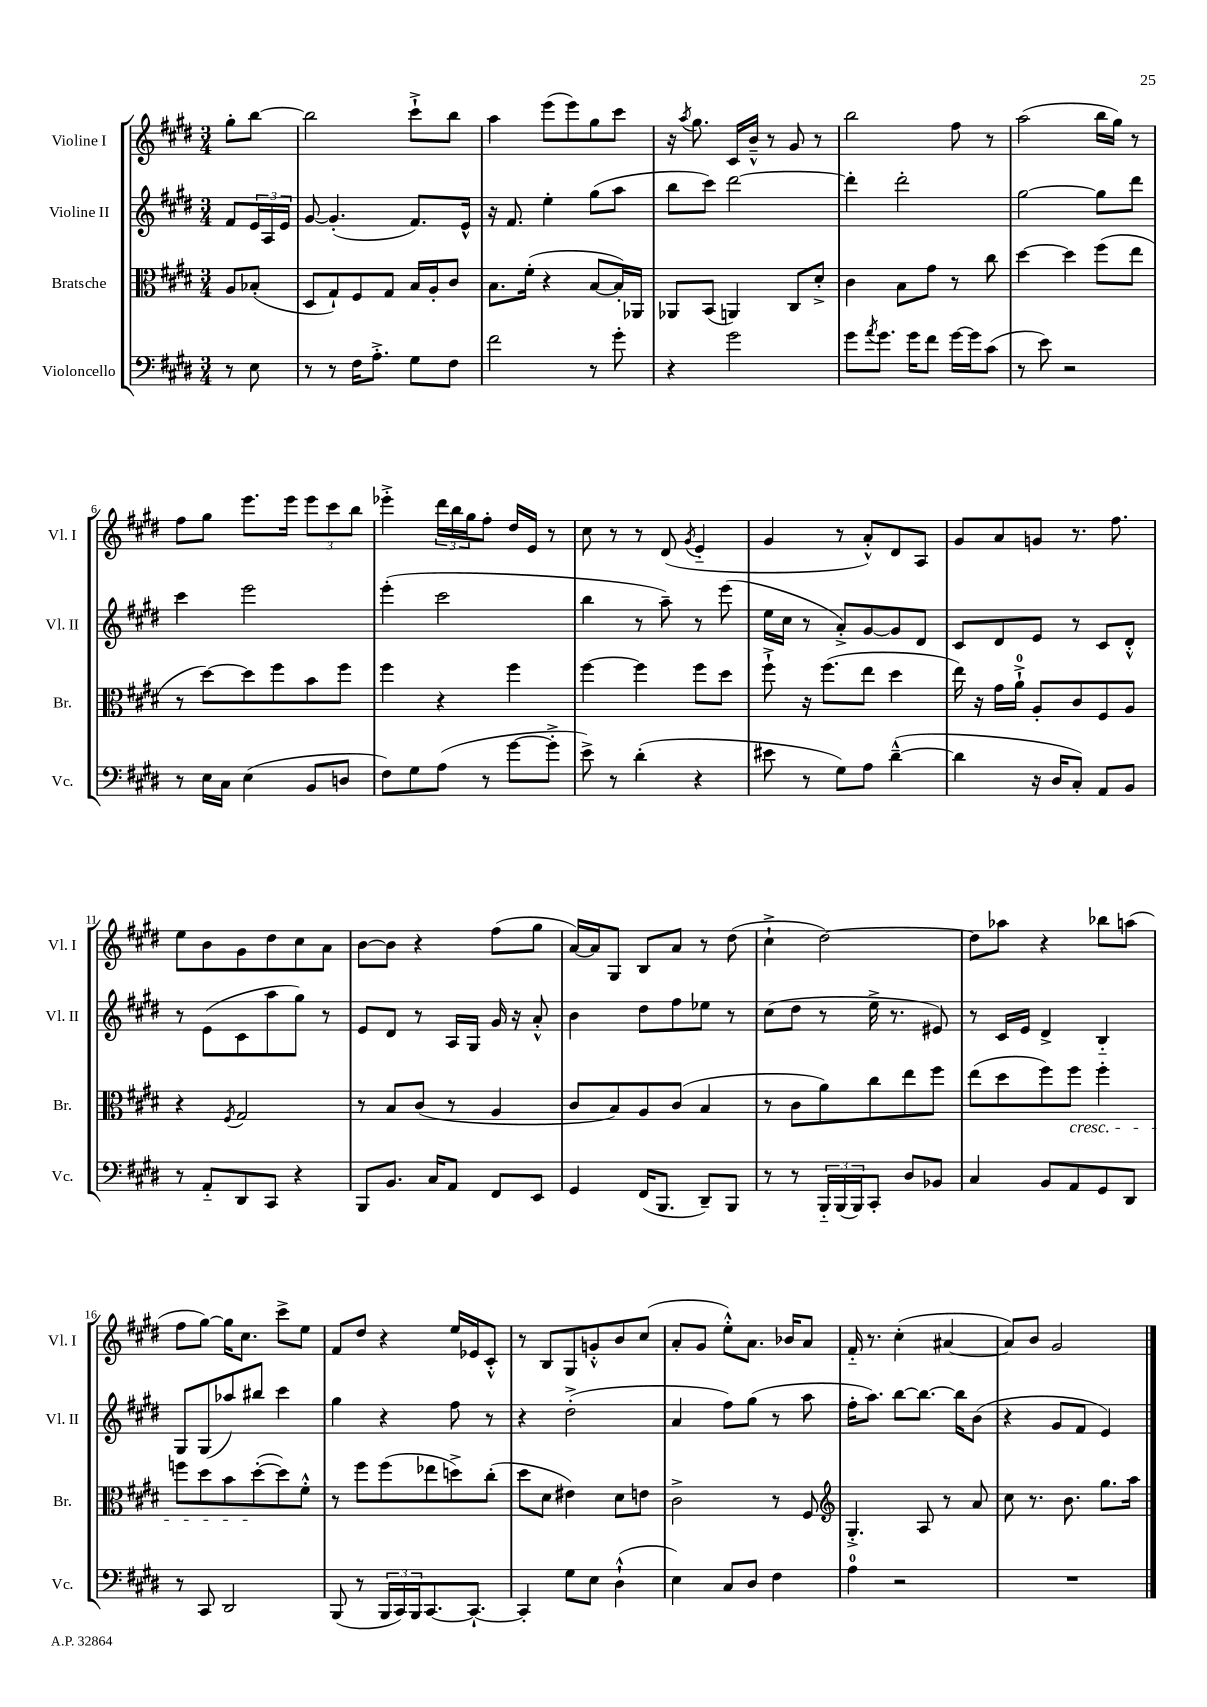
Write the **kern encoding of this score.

**kern	**kern	**kern	**kern
*part4	*part3	*part2	*part1
*staff4	*staff3	*staff2	*staff1
*I"Violoncello	*I"Bratsche	*I"Violine II	*I"Violine I
*I'Vc.	*I'Br.	*I'Vl. II	*I'Vl. I
*clefF4	*clefC3	*clefG2	*clefG2
*k[f#c#g#d#]	*k[f#c#g#d#]	*k[f#c#g#d#]	*k[f#c#g#d#]
*M3/4	*M3/4	*M3/4	*M3/4
=	=	=	=
8r	8A/L	8f#/L	8gg#'\L
8E\	(8B-X'/J	24e/L	[8bb\J
.	.	24A/	.
.	.	24e/JJ	.
=1	=1	=1	=1
8r	8D#/L	[8g#/	2bb\]
8r	8G#`/)	(4.g#'/]	.
16F#\KL	8F#/	.	.
8.A'^\J	.	.	.
.	8G#/J	.	.
8G#\L	16B/LL	8.f#/L)	8ccc#`^\L
.	16A'/J	.	.
8F#\J	8c#/J	.	8bb\J
.	.	16e^^/Jk	.
=2	=2	=2	=2
2f#\	8.B\L	16r	4aa\
.	.	8.f#/	.
.	(16f#'\Jk	.	.
.	4r	4ee'\	(8eee\L
.	.	.	8eee\)
8r	[8B/L	(8gg#\L	8gg#\
8g#'\	16B'/L])	8aa\J	8ccc#\J
.	16AA-X/JJ	.	.
=3	=3	=3	=3
4r	8AA-X/L	8bb\L	16r
.	.	.	8qaa/
.	.	.	8.gg#\
.	(8BB/J	8ccc#\J)	.
2g#\	4AAn/)	[2ddd#\	16c#/LL
.	.	.	16b~^^/JJ
.	.	.	8r
.	8C#/L	.	8g#/
.	8d#'^/J	.	8r
=4	=4	=4	=4
8g#\L	4c#\	4ddd#'\]	2bb\
8qa/	.	.	.
8.g#\J	.	.	.
.	8B\L	2ddd#'\	.
16g#\KL	.	.	.
8f#\J	8g#\J	.	.
[16g#\LL	8r	.	8ff#\
16g#\J]	.	.	.
(8c#\J	8cc#\	.	8r
=5	=5	=5	=5
8r	[4dd#\	[2gg#\	(2aa\
8e\)	.	.	.
2r	4dd#\]	.	.
.	(8ff#\L	8gg#\L]	16bb\LL
.	.	.	16gg#\JJ)
.	8ee\J	8ddd#\J	8r
!!LO:LB:g=z
=6	=6	=6	=6
8r	8r	4ccc#\	8ff#\L
16E\LL	[8dd#\L)	.	8gg#\J
16C#\JJ	.	.	.
(4E\	8dd#\]	2eee\	8.eee\L
.	8ff#\	.	.
.	.	.	16eee\Jk
8BB/L	8b\	.	12eee\L
.	.	.	12ccc#\
8Dn/J	8ff#\J	.	.
.	.	.	12bb\J
=7	=7	=7	=7
8F#\L)	4ff#\	(4eee'\	4eee-X'^\
8G#\	.	.	.
(8A\J	4r	2ccc#\	24ddd#\LL
.	.	.	24bb\
.	.	.	24gg#\J
8r	.	.	8ff#'\J
[8g#\L	4ff#\	.	16dd#/LL
.	.	.	16e/JJ
8g#'^\J]	.	.	8r
=8	=8	=8	=8
8e^\)	[4ff#\	4bb\	8cc#\
8r	.	.	8r
(4d#'\	4ff#\]	8r	8r
.	.	8aa~\)	(8d#/
.	.	.	8qg#/
4r	8ff#\L	8r	4e/
.	8dd#\J	(8eee\	.
=9	=9	=9	=9
8e#X\	8ff#`^\	16ee\LL	4g#/
.	.	16cc#\JJ	.
8r	16r	8r	.
.	(8.ff#\L	.	.
8G#\L)	.	8a'^/L)	8r
8A\J	8ee\J	[8g#/	8a'^^/L)
([4d#~^^\	4dd#\	8g#/]	8d#/
.	.	8d#/J	8A/J
=10	=10	=10	=10
4d#\]	16ee\)	8c#/L	8g#/L
.	16r	.	.
.	16g#\LL	8d#/	8a/
.	16a`^\JJ	.	.
16r	8A'/L	8e/J	8gn/J
16D#/KL	.	.	.
8C#'/J)	8c#/	8r	8.r
8AA/L	8F#/	8c#/L	.
.	.	.	8.ff#\
8BB/J	8A/J	8d#'^^/J	.
!!LO:LB:g=z
=11	=11	=11	=11
8r	4r	8r	8ee\L
8AA/L	.	(8e\L	8b\
.	8qF#/	.	.
8DD#/	2G#/	8c#\	8g#\
8CC#/J	.	8aa\	8dd#\
4r	.	8gg#\J)	8cc#\
.	.	8r	8a\J
=12	=12	=12	=12
8BBB/L	8r	8e/L	[8b\L
8.BB/J	8B/L	8d#/J	8b\J]
.	(8c#/J	8r	4r
16C#/KL	.	.	.
8AA/J	8r	16A/LL	.
.	.	16G#/JJ	.
8FF#/L	4A/	16g#/	(8ff#\L
.	.	16r	.
8EE/J	.	8a'^^/	8gg#\J
=13	=13	=13	=13
4GG#/	8c#/L	4b\	[16a/LL)
.	.	.	16a/J]
.	8B/)	.	8G#/J
(16FF#/KL	8A/	8dd#\L	8B/L
8.BBB/J	.	.	.
.	(8c#/J	8ff#\	8a/J
8DD#~/L)	4B/	8ee-X\J	8r
8BBB/J	.	8r	(8dd#\
=14	=14	=14	=14
8r	8r	(8cc#\L	4cc#`^\
8r	8c#\L	8dd#\J	.
24BBB/LL	8a\)	8r	[2dd#\)
(24BBB/	.	.	.
24BBB/J)	.	.	.
8CC#'/J	8cc#\	16ee^\	.
.	.	8.r	.
8D#/L	8ee\	.	.
8BB-X/J	8ff#\J	8e#X/)	.
=15	=15	=15	=15
4C#/	(8ee\L	8r	8dd#\L]
.	8dd#\	16c#/LL	8aa-X\J
.	.	16e/JJ	.
8BB/L	8ff#\)	4d#^/	4r
!	!LO:TX:b:i:t=cresc.	!	!
8AA/	8ff#\J	.	.
8GG#/	4ff#'\	4B/	8bb-X\L
8DD#/J	.	.	(8aan\J
!!LO:LB:g=z
=16	=16	=16	=16
8r	8ffn\L	8G#/L	8ff#\L
8CC#/	8dd#\	(8G#/	[8gg#\J)
2DD#/	8b\	8aa-X/)	16gg#\KL]
.	.	.	8.cc#\J
.	([8dd#'\	8bb#X/J	.
.	8dd#\])	4ccc#\	8ccc#^\L
.	8f#'^^\J	.	8ee\J
=17	=17	=17	=17
(8BBB/	8r	4gg#\	8f#/L
8r	8ff#\L	.	8dd#/J
24BBB/LL	(8ff#\	4r	4r
24CC#/)	.	.	.
24BBB/J	.	.	.
[8.CC#/	8ee-X\	.	.
.	8ddn^\)	8ff#\	16ee/LL
8.CC#`/J_	.	.	16e-X/J
.	(8cc#'\J	8r	8c#'^^/J
=18	=18	=18	=18
4CC#'/]	8dd#\L	4r	8r
.	8d#\J	.	8B/L
8G#\L	4e#X\)	(2dd#'^\	8G#/
8E\J	.	.	8gn'^^/
(4D#`^^\	8d#\L	.	8b/
.	8en\J	.	(8cc#/J
=19	=19	=19	=19
4E\)	2c#^\	4a/	8a'/L
.	.	.	8g#/J
8C#/L	.	8ff#\L)	8ee'^^\L)
8D#/J	.	(8gg#\J	8.a\J
4F#\	8r	8r	.
.	.	.	16b-X/KL
.	8F#/	8aa\	8a/J
=20	=20	=20	=20
*	*clefG2	*	*
4A\	4.G#'^/	16ff#'\KL	16f#/
.	.	8.aa\J)	8.r
2r	.	[8bb\L	(4cc#'\
.	8A/	8.bb\J_	.
.	8r	.	[4a#X/
.	.	16bb\KL]	.
.	8a/	(8b\J	.
=21	=21	=21	=21
2.r	8cc#\	4r	8a#/L])
.	8.r	.	8b/J
.	.	8g#/L	2g#/
.	8.b\	.	.
.	.	8f#/J	.
.	8.gg#\L	4e/)	.
.	16aa\Jk	.	.
==	==	==	==
*-	*-	*-	*-
